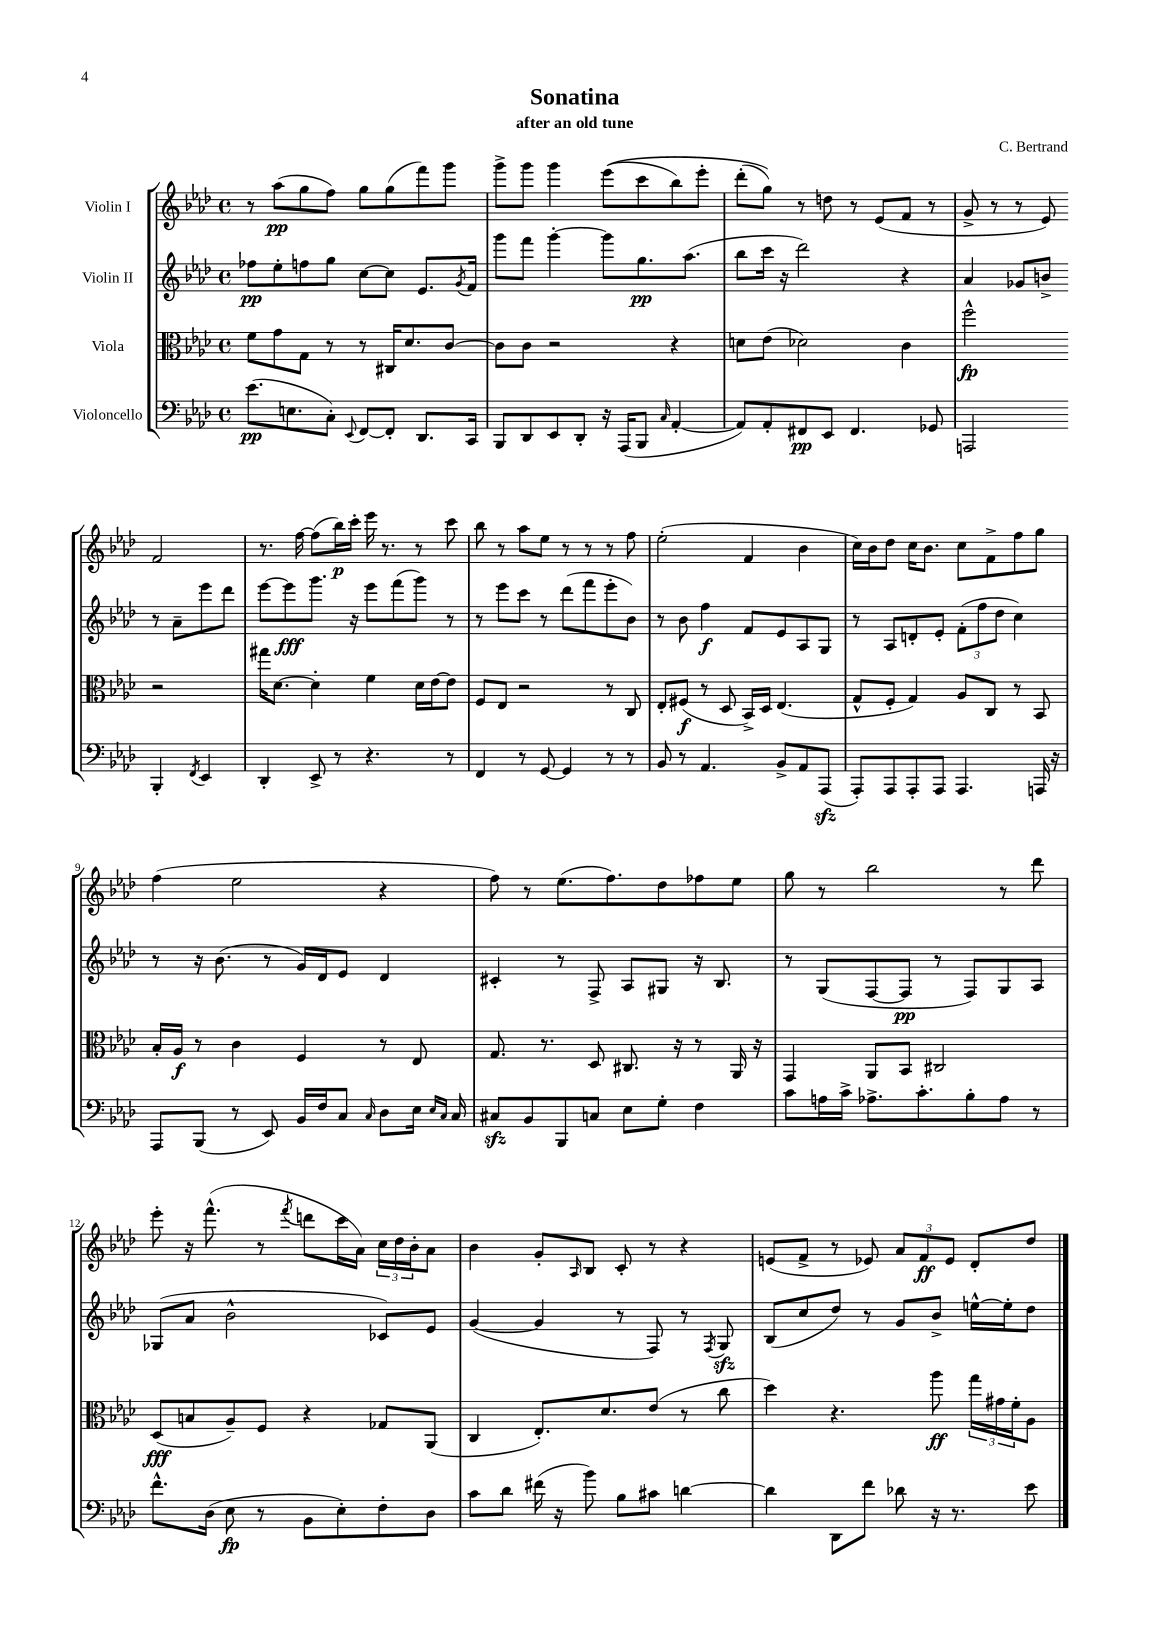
\header { title = "Sonatina" composer = "C. Bertrand" subtitle = "after an old tune" }
<<
\new StaffGroup <<
\new Staff = "s0" \with { instrumentName = "Violin I" } {
    \clef treble \key aes \major \defaultTimeSignature \time 4/4
    r8 aes''8\pp( g''8 f''8) g''8 g''8( f'''8) g'''8 |
    g'''8-> g'''8 g'''4 ees'''8(\( c'''8 bes''8) ees'''8-. |
    des'''8-.( g''8)\) r8 d''8 r8 ees'8( f'8 r8 |
    g'8-> r8 r8 ees'8) f'2 |
    r8. f''16~ f''8( bes''16\p) c'''16-. ees'''16 r8. r8 c'''8 |
    bes''8 r8 aes''8 ees''8 r8 r8 r8 f''8 |
    ees''2-.( f'4 bes'4 |
    c''16) bes'16 des''8 c''16 bes'8. c''8 f'8-> f''8 g''8 |
    f''4( ees''2 r4 |
    f''8) r8 ees''8.( f''8.) des''8 fes''8 ees''8 |
    g''8 r8 bes''2 r8 des'''8 |
    ees'''8-. r16 f'''8.-^( r8 \acciaccatura { f'''8 } d'''8 c'''16 aes'16) \tuplet 3/2 { c''16 des''16 bes'16-. } aes'8 |
    bes'4 g'8-. \grace { aes16 } bes8 c'8-. r8 r4 |
    e'8( f'8-> r8 ees'8) \tuplet 3/2 { aes'8 f'8\ff ees'8 } des'8-. des''8 \bar "|." |
}
\new Staff = "s1" \with { instrumentName = "Violin II" } {
    \clef treble \key aes \major \defaultTimeSignature \time 4/4
    fes''8\pp ees''8-. f''8 g''8 c''8~ c''8 ees'8. \acciaccatura { g'8 } f'16 |
    g'''8 f'''8 g'''4~-. g'''8 g''8.\pp aes''8.( |
    bes''8 c'''16 r16 des'''2) r4 |
    aes'4 ges'8 b'8-> r8 aes'8-- ees'''8 des'''8 |
    ees'''8~ ees'''8\fff g'''8. r16 ees'''8 f'''8( g'''8) r8 |
    r8 ees'''8 c'''8 r8 des'''8( f'''8 ees'''8-. bes'8) |
    r8 bes'8 f''4\f f'8 ees'8 aes8 g8 |
    r8 aes8 d'8-. ees'8-. \tuplet 3/2 { f'8-.( f''8 des''8 } c''4) |
    r8 r16 bes'8.( r8 g'16) des'16 ees'8 des'4 |
    cis'4-. r8 f8-> aes8 gis8 r16 bes8. |
    r8 g8( f8~ f8\pp r8 f8) g8 aes8 |
    ges8( aes'8 bes'2-^ ces'8) ees'8 |
    g'4~( g'4 r8 f8) r8 \acciaccatura { f8 } g8\sfz |
    bes8( c''8 des''8) r8 g'8 bes'8-> e''16~-^ e''16-. des''8 \bar "|." |
}
\new Staff = "s2" \with { instrumentName = "Viola" } {
    \clef alto \key aes \major \defaultTimeSignature \time 4/4
    f'8 g'8 g8 r8 r8 cis16 des'8. c'8~ |
    c'8 c'8 r2 r4 |
    d'8 ees'8( des'2) c'4 |
    f''2-^\fp r2 |
    gis''16 des'8.~ des'4-. f'4 des'16 ees'16~ ees'8 |
    f8 ees8 r2 r8 c8 |
    ees8-. fis8\f( r8 des8 bes,16->) des16 ees4.( |
    g8-^ f8-. g4) aes8 c8 r8 bes,8 |
    bes16-. aes16\f r8 c'4 f4 r8 ees8 |
    g8. r8. des8 cis8. r16 r8 aes,16 r16 |
    g,4 aes,8 bes,8 cis2 |
    des8\fff( b8 aes8--) f8 r4 ges8 aes,8( |
    c4 ees8.-.) des'8. ees'8( r8 c''8 |
    des''4) r4. aes''8\ff \tuplet 3/2 { g''16 gis'16 f'16-. } aes8 \bar "|." |
}
\new Staff = "s3" \with { instrumentName = "Violoncello" } {
    \clef bass \key aes \major \defaultTimeSignature \time 4/4
    ees'8.\pp( e8. c8-.) \appoggiatura { ees,8 } f,8~ f,8-. des,8. c,16 |
    bes,,8 des,8 ees,8 des,8-. r16 aes,,16( bes,,8 \grace { c16 } aes,4~-. |
    aes,8) aes,8-. fis,8\pp ees,8 fis,4. ges,8 |
    a,,2 bes,,4-. \acciaccatura { f,8 } ees,4 |
    des,4-. ees,8-> r8 r4. r8 |
    f,4 r8 g,8~ g,4 r8 r8 |
    bes,8 r8 aes,4. bes,8-> aes,8 aes,,8\sfz( |
    aes,,8-.) aes,,8 aes,,8-. aes,,8 aes,,4. a,,16 r16 |
    aes,,8 bes,,8( r8 ees,8) bes,16 f16 c8 \grace { c16 } des8 ees16 \grace { ees16 c16 } c16 |
    cis8\sfz bes,8 bes,,8 c8 ees8 g8-. f4 |
    c'8 a16 c'16-> aes8.-> c'8.-. bes8-. aes8 r8 |
    f'8.-^ des16( ees8\fp r8 bes,8 ees8-.) f8-. des8 |
    c'8 des'8 fis'16( r16 bes'8) bes8 cis'8 d'4~ |
    d'4 des,8 f'8 des'8 r16 r8. ees'8 \bar "|." |
}
>>
>>
